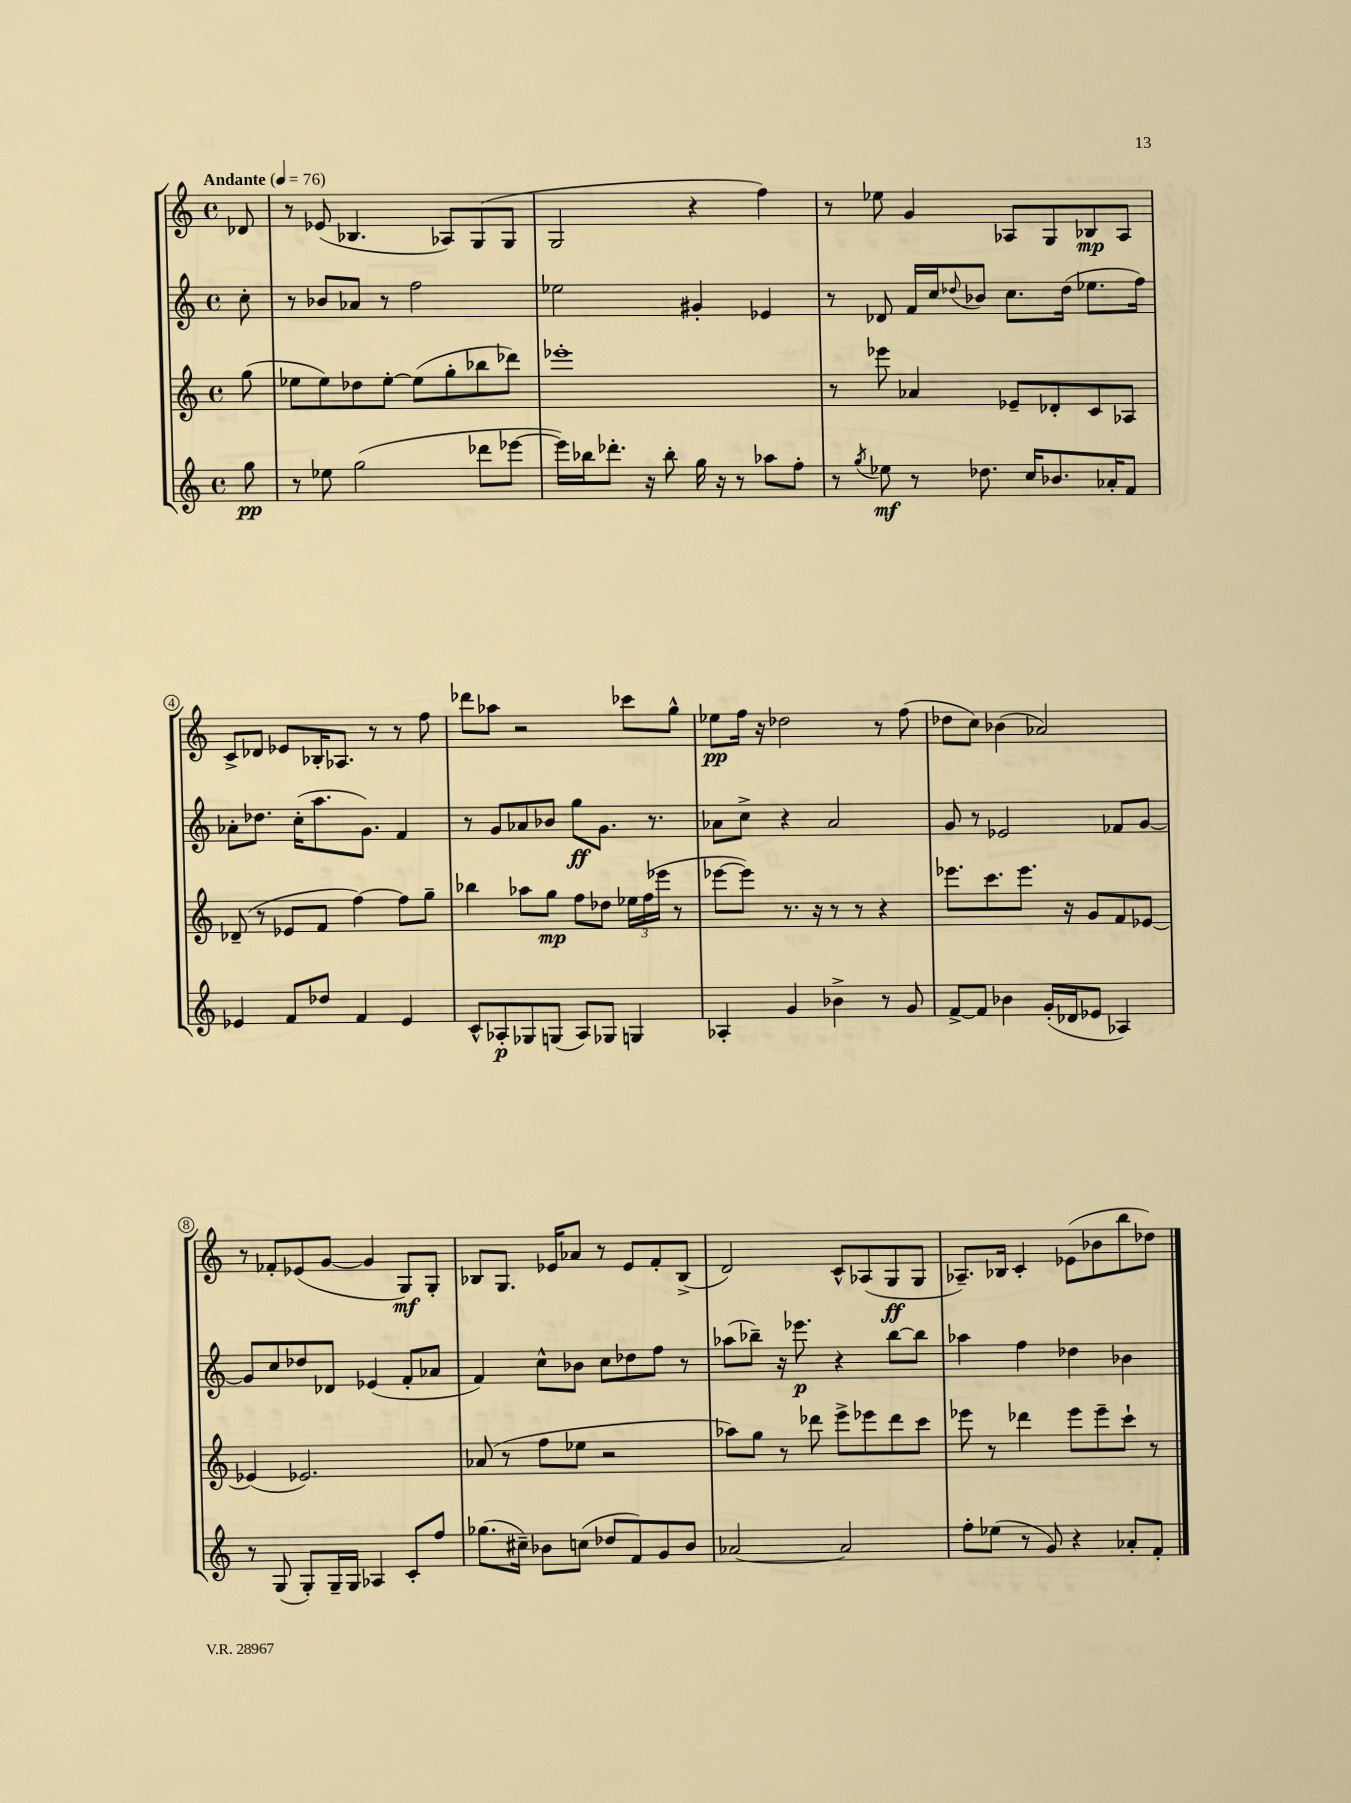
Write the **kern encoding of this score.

**kern	**dynam	**kern	**dynam	**kern	**dynam	**kern	**dynam
*part4	*part4	*part3	*part3	*part2	*part2	*part1	*part1
*staff4	*staff4	*staff3	*staff3	*staff2	*staff2	*staff1	*staff1
*clefG2	*	*clefG2	*	*clefG2	*	*clefG2	*
*k[]	*	*k[]	*	*k[]	*	*k[]	*
*M4/4	*	*M4/4	*	*M4/4	*	*M4/4	*
*met(c)	*	*met(c)	*	*met(c)	*	*met(c)	*
*MM76	*	*MM76	*	*MM76	*	*MM76	*
=	=	=	=	=	=	=	=
!	!	!	!	!	!	!LO:TX:a:B:t=Andante	!
8gg\	pp	(8gg\	.	8cc'\	.	8d-X/	.
=1	=1	=1	=1	=1	=1	=1	=1
8r	.	8ee-X\L	.	8r	.	8r	.
8ee-X\	.	8ee-\)	.	8b-X/L	.	(8e-X/	.
(2gg\	.	8dd-X\	.	8a-X/J	.	4.B-X/	.
.	.	[8ee-'\J	.	8r	.	.	.
.	.	(8ee-\L]	.	2ff\	.	.	.
.	.	8gg'\	.	.	.	8A-X/L)	.
8ddd-X\L	.	8bb-X\	.	.	.	(8G/	.
[8eee-X\J	.	8ddd-X\J)	.	.	.	8G/J	.
=2	=2	=2	=2	=2	=2	=2	=2
16eee-\LL])	.	1eee-X'	.	2ee-X\	.	2G/	.
16bb-X\J	.	.	.	.	.	.	.
8.ddd-X'\J	.	.	.	.	.	.	.
16r	.	.	.	.	.	.	.
8bb-'\	.	.	.	.	.	.	.
16gg\	.	.	.	4g#X'/	.	4r	.
16r	.	.	.	.	.	.	.
8r	.	.	.	.	.	.	.
8aa-X\L	.	.	.	4e-X/	.	4ff\)	.
8ff'\J	.	.	.	.	.	.	.
=3	=3	=3	=3	=3	=3	=3	=3
8r	.	8r	.	8r	.	8r	.
8qgg/	.	.	.	.	.	.	.
8ee-X\	mf	8eee-X\	.	8d-X/	.	8ee-X\	.
8r	.	4a-X/	.	16f/LL	.	4g/	.
.	.	.	.	16cc/J	.	.	.
.	.	.	.	8qqdd-X/	.	.	.
8.dd-X\	.	.	.	8b-X/J	.	.	.
.	.	8e-X~/L	.	8.cc\L	.	8A-X/L	.
16cc/KL	.	.	.	.	.	.	.
8.b-X/	.	8d-X'/	.	.	.	8G/	.
.	.	.	.	(16dd-\Jk	.	.	.
.	.	8c/	.	8.ee-X\L	.	8B-X/	mp
16a-X'/K	.	.	.	.	.	.	.
8f/J	.	8A-X/J	.	.	.	8A-/J	.
.	.	.	.	16ff\Jk)	.	.	.
!!LO:LB:g=z
=4	=4	=4	=4	=4	=4	=4	=4
4e-X/	.	(8d-X~/	.	8a-X'\L	.	8c^/L	.
.	.	8r	.	8.dd-X\J	.	8d-X/J	.
8f/L	.	8e-X/L	.	.	.	8e-X/L	.
.	.	.	.	(16cc'\KL	.	.	.
8dd-X/J	.	8f/J	.	8.aa\	.	16B-X'/K	.
.	.	.	.	.	.	8.A-X/J	.
4f/	.	[4ff\)	.	.	.	.	.
.	.	.	.	8.g\J)	.	.	.
.	.	.	.	.	.	8r	.
4e-/	.	8ff\L]	.	4f/	.	8r	.
.	.	8gg~\J	.	.	.	8ff\	.
=5	=5	=5	=5	=5	=5	=5	=5
8c^^/L	.	4bb-X\	.	8r	.	8ddd-X\L	.
8A-X'/	p	.	.	8g/L	.	8aa-X\J	.
8G-X/	.	8aa-X\L	.	8a-X/	.	2r	.
(8Gn/J	.	8gg\J	mp	8b-X/J	.	.	.
8A-/L)	.	8ff\L	.	8gg\L	ff	.	.
8G-X/J	.	8dd-X\J	.	8.g\J	.	.	.
4Gn/	.	24ee-X\LL	.	.	.	8ccc-X\L	.
.	.	(24ff\	.	.	.	.	.
.	.	.	.	8.r	.	.	.
.	.	24eee-X\JJ	.	.	.	.	.
.	.	8r	.	.	.	8gg^^\J	.
=6	=6	=6	=6	=6	=6	=6	=6
4A-X'/	.	[8eee-X\L	.	8a-X\L	.	8ee-X\L	pp
.	.	8eee-\J])	.	8cc^\J	.	16ff\Jk	.
.	.	.	.	.	.	16r	.
4g/	.	8.r	.	4r	.	2dd-X\	.
.	.	16r	.	.	.	.	.
4b-X^\	.	8r	.	2a-/	.	.	.
.	.	8r	.	.	.	.	.
8r	.	4r	.	.	.	8r	.
8g/	.	.	.	.	.	(8ff\	.
=7	=7	=7	=7	=7	=7	=7	=7
[8f^/L	.	8.eee-X\L	.	8g/	.	8dd-X\L	.
8f/J]	.	.	.	8r	.	8cc\J)	.
.	.	8.ccc\	.	.	.	.	.
4b-X\	.	.	.	2e-X/	.	(4b-X\	.
.	.	8.eee-\J	.	.	.	.	.
(16g'/LL	.	.	.	.	.	2a-X/)	.
16d-X/J	.	16r	.	.	.	.	.
8e-X/J	.	8g/L	.	.	.	.	.
4A-X/)	.	8f/	.	8f-X/L	.	.	.
.	.	[8e-X/J	.	[8g/J	.	.	.
!!LO:LB:g=z
=8	=8	=8	=8	=8	=8	=8	=8
8r	.	(4e-X/]	.	8g/L]	.	8r	.
(8G/	.	.	.	8cc/	.	8f-X'/L	.
8G'/L)	.	2.e-X/)	.	8dd-X/	.	(8e-X/	.
16G~/L	.	.	.	8d-X/J	.	[8g/J	.
16G/JJ	.	.	.	.	.	.	.
4A-X/	.	.	.	(4e-X/	.	4g/]	.
8c'/L	.	.	.	8f'/L	.	8G/L)	mf
8ff/J	.	.	.	8a-X/J	.	8G'/J	.
=9	=9	=9	=9	=9	=9	=9	=9
(8.gg-X\L	.	(8a-X/	.	4f/)	.	8B-X/L	.
.	.	8r	.	.	.	8.G/J	.
16cc#X~\Jk)	.	.	.	.	.	.	.
8b-X\L	.	8ff\L	.	8cc^^\L	.	.	.
.	.	.	.	.	.	16e-X/KL	.
(8ccn\J	.	8ee-X\J	.	8b-X\J	.	8a-X/J	.
8dd-X/L	.	2r	.	8cc\L	.	8r	.
8f/)	.	.	.	8dd-X\	.	8e-/L	.
8g/	.	.	.	8ff\J	.	8f'/	.
8b-/J	.	.	.	8r	.	(8B-^/J	.
=10	=10	=10	=10	=10	=10	=10	=10
[2a-X/	.	8aa-X\L)	.	(8aa-X\L	.	2d/)	.
.	.	8gg\J	.	8bb-X~\J)	.	.	.
.	.	8r	.	16r	.	.	.
.	.	.	.	8.eee-X\	p	.	.
.	.	8ddd-X\	.	.	.	.	.
2a-/]	.	8eee^\L	.	4r	.	8c^^/L	.
.	.	8eee-X\	.	.	.	(8A-X/	.
.	.	8ddd-\	.	[8bb-\L	.	8G/	ff
.	.	8ccc\J	.	8bb-\J]	.	8G/J	.
=11	=11	=11	=11	=11	=11	=11	=11
8ff'\L	.	8eee-X\	.	4aa-X\	.	8.A-X~/L)	.
(8ee-X\J	.	8r	.	.	.	.	.
.	.	.	.	.	.	16B-X/Jk	.
8r	.	4ddd-X\	.	4ff\	.	4c'/	.
8g/)	.	.	.	.	.	.	.
4r	.	8eee-\L	.	4dd-X\	.	(8e-X\L	.
.	.	8eee-~\	.	.	.	8b-X\	.
8a-X'/L	.	8ccc`\J	.	4b-X\	.	8bb\	.
8f'/J	.	8r	.	.	.	8dd-X\J)	.
==	==	==	==	==	==	==	==
*-	*-	*-	*-	*-	*-	*-	*-
